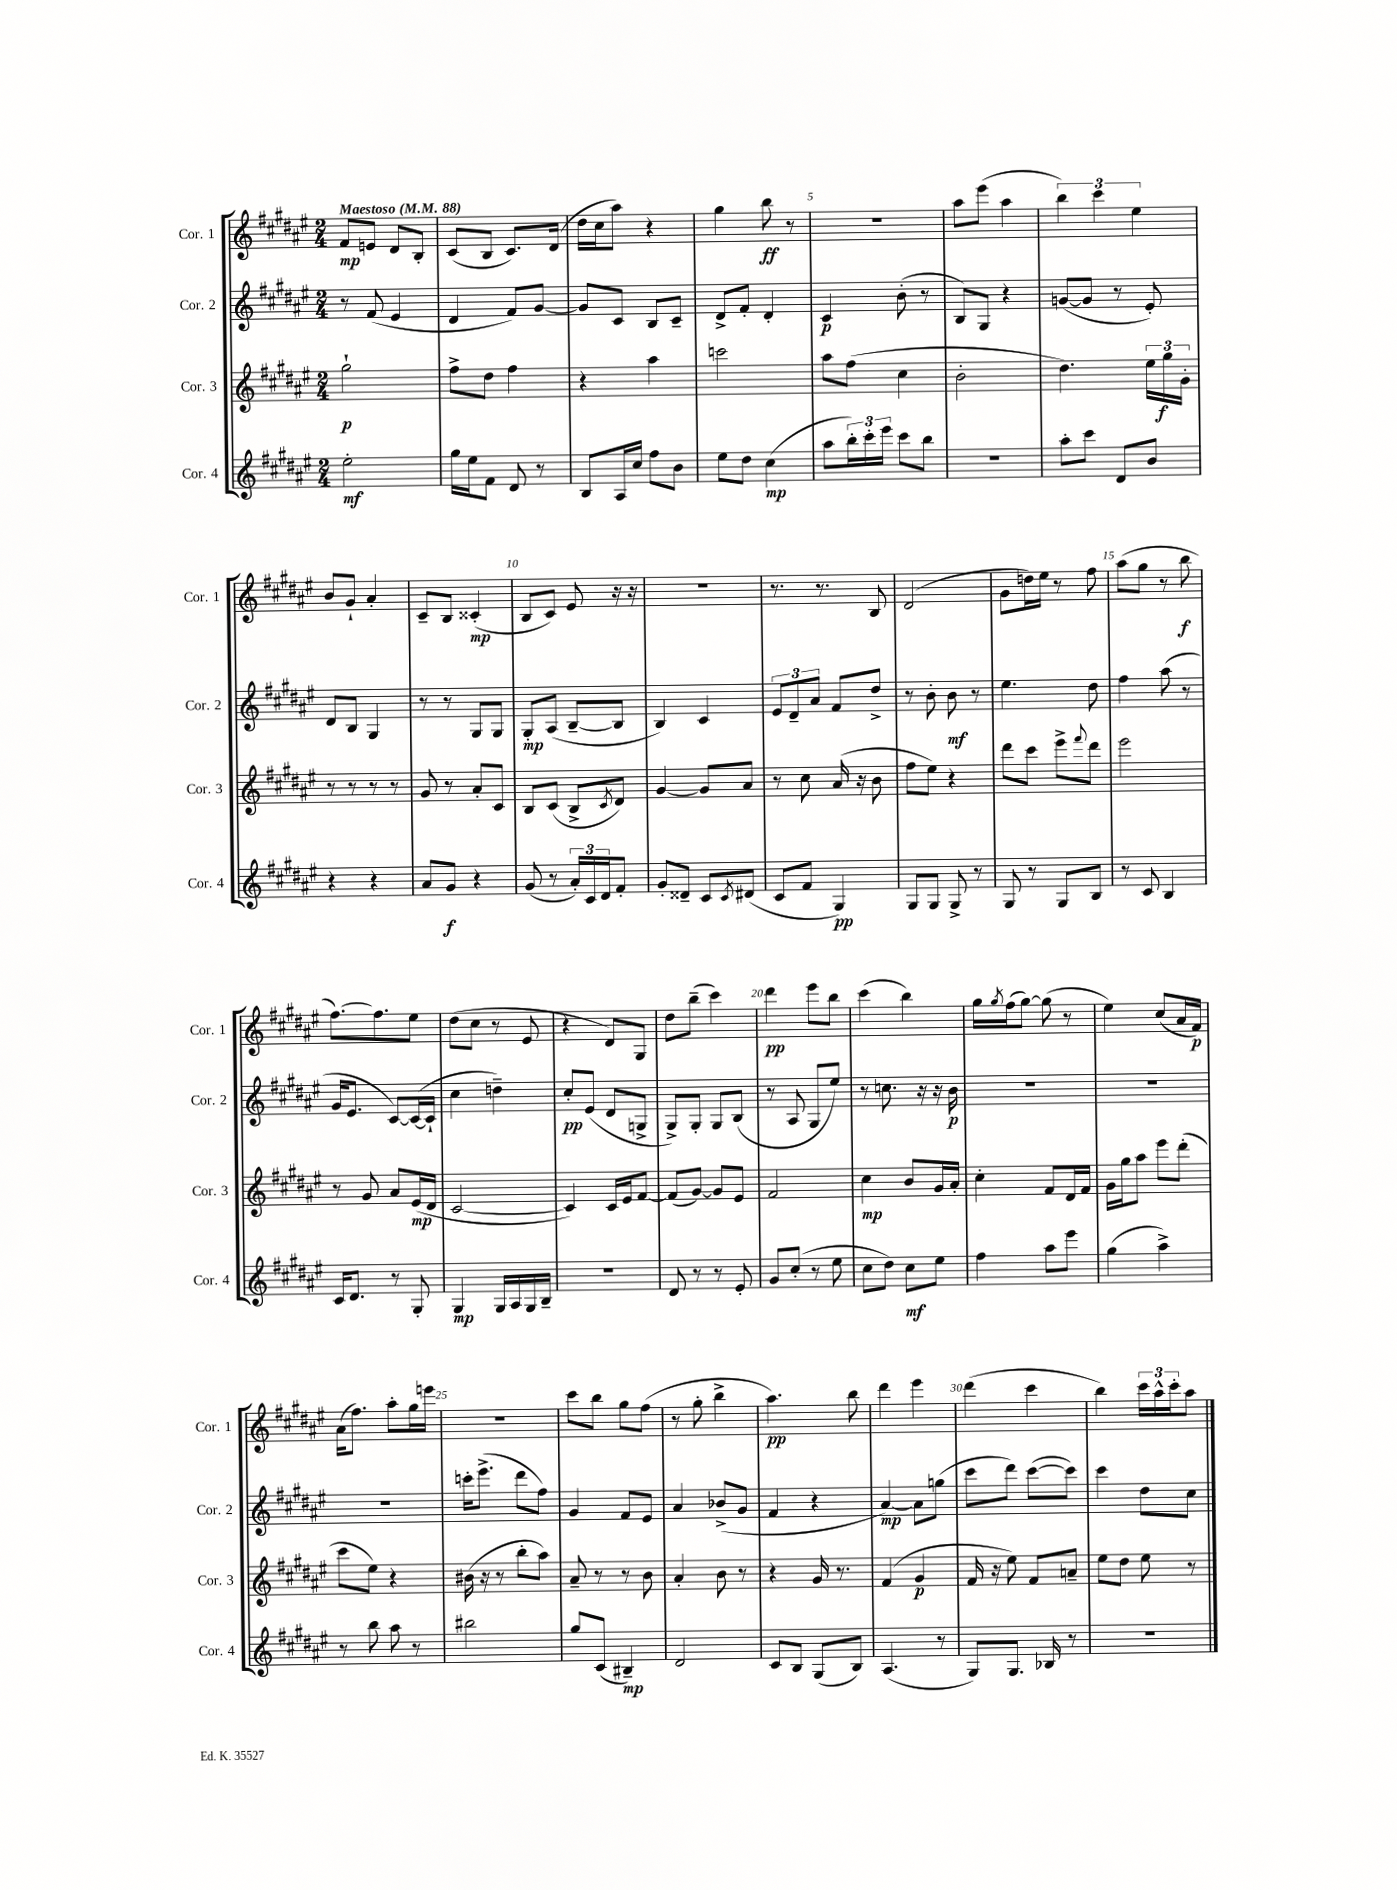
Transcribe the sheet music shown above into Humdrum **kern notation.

**kern	**kern	**kern	**kern
*staff4	*staff3	*staff2	*staff1
*clefG2	*clefG2	*clefG2	*clefG2
*k[f#c#g#d#a#e#]	*k[f#c#g#d#a#e#]	*k[f#c#g#d#a#e#]	*k[f#c#g#d#a#e#]
*M2/4	*M2/4	*M2/4	*M2/4
*MM88	*MM88	*MM88	*MM88
2ee#'	2gg#`	8r	8f#
.	.	(8f#	8e
.	.	4e#	8d#
.	.	.	8B'
=	=	=	=
16gg#	8ff#^	4d#	(8c#
16ee#	.	.	.
8f#	8dd#	.	8B
8d#	4ff#	8f#)	8.c#)
8r	.	[8g#	.
.	.	.	(16d#
=	=	=	=
8B	4r	8g#]	16dd#
.	.	.	16cc#
16A#	.	8c#	8aa#)
16cc#	.	.	.
8ff#	4aa#	8B	4r
8b	.	8c#~	.
=	=	=	=
8ee#	2ccc	8d#^	4gg#
8dd#	.	8f#'	.
(4cc#	.	4d#'	8bb
.	.	.	8r
=	=	=	=
8aa#	8aa#	4c#	2r
24bb')	(8ff#	.	.
24ccc#'	.	.	.
24eee#	.	.	.
8ccc#	4cc#	(8b'	.
8bb	.	8r	.
=	=	=	=
2r	2b'	8B)	8aa#
.	.	8G#	(8eee#
.	.	4r	4aa#
=	=	=	=
8aa#'	4.dd#)	([8g	6bb)
8ccc#	.	8g]	.
.	.	.	6ccc#
8d#	.	8r	.
.	.	.	6ee#
8b	24ee#	8e#')	.
.	24gg#	.	.
.	24g#'	.	.
=	=	=	=
4r	8r	8d#	8b
.	8r	8B	8g#`
4r	8r	4G#	4a#'
.	8r	.	.
=	=	=	=
8a#	8g#	8r	8c#~
8g#	8r	8r	8B
4r	8a#'	8G#	(4c##'
.	8c#	8G#	.
=	=	=	=
(8g#	8B	8G#'	8B
8r	(8c#	(8A#	8c#)
24a#')	8B^	[8B~	8e#
24c#	.	.	.
24d#	.	.	.
.	8qc#	.	.
8f#'	8d#)	8B]	16r
.	.	.	16r
=	=	=	=
8g#'	[4g#	4B)	2r
8d##~	.	.	.
8c#	8g#]	4c#	.
8qc#	.	.	.
(8d#	8a#	.	.
=	=	=	=
8c#	8r	12e#	8.r
.	.	12d#~	.
8f#	8cc#	.	.
.	.	12a#	.
.	.	.	8.r
4G#)	(16a#	8f#	.
.	16r	.	.
.	8b	8dd#^	8B
=	=	=	=
8G#	8ff#	8r	(2d#
8G#	8ee#)	8b'	.
8G#^	4r	8b	.
8r	.	8r	.
=	=	=	=
8G#	8ddd#	4.ee#	8g#
8r	8ccc#	.	16dd)
.	.	.	16ee#
8G#	8eee#^	.	8r
.	8qqfff#	.	.
8B	8ddd#	8dd#	8ff#
=	=	=	=
8r	2eee#	4ff#	(8aa#
8c#	.	.	8gg#
4B	.	(8aa#	8r
.	.	8r	8bb
=	=	=	=
16c#	8r	16g#	[8.ff#)
8.d#	.	8.e#	.
.	8g#	.	.
.	.	.	8.ff#]
8r	8a#	[8c#)	.
8G#'	(16e#	(16c#_	8ee#
.	16d#	16c#`]	.
=	=	=	=
4G#	[2c#	4cc#	(8dd#
.	.	.	8cc#
16G#	.	4dd~)	8r
16A#	.	.	.
16G#	.	.	8e#
16B~	.	.	.
=	=	=	=
2r	4c#])	8cc#'	4r
.	.	(8e#	.
.	16c#	8d#	8d#)
.	16e#	.	.
.	[8f#	8G^	8G#
=	=	=	=
8d#	(8f#]	8G#^)	8dd#
8r	[8g#)	8G#'	(8bb~
8r	8g#]	8G#	4ccc#)
8e#'	8e#	(8B	.
=	=	=	=
8g#	2f#	8r	4ddd#
(8cc#'	.	8A#	.
8r	.	8G#	8eee#
8ee#	.	8ee#)	8bb
=	=	=	=
8cc#	4cc#	8r	(4ccc#
8dd#)	.	8.cc	.
8cc#	8b	.	4bb)
.	.	16r	.
8ee#	16g#	16r	.
.	16a#'	16b	.
=	=	=	=
4ff#	4cc#'	2r	16gg#
.	.	.	8qgg#
.	.	.	(16ff#
.	.	.	[8gg#)
8aa#	8f#	.	(8gg#]
8eee#	16d#	.	8r
.	16f#	.	.
=	=	=	=
(4gg#	16g#	2r	4ee#)
.	16gg#	.	.
.	8aa#	.	.
4aa#^)	8eee#	.	(8cc#
.	(8ddd#'	.	16a#
.	.	.	16f#)
=	=	=	=
8r	8ccc#	2r	(16a#
.	.	.	8.ff#)
8bb	8ee#)	.	.
8aa#	4r	.	8aa#'
8r	.	.	16gg#
.	.	.	16eee
=	=	=	=
2bb#	(16b#	16ccc'	2r
.	16r	(8.eee#^	.
.	8r	.	.
.	8bb'	8ddd#	.
.	8aa#)	8ff#)	.
=	=	=	=
8gg#	8a#~	4g#	8ccc#
(8c#	8r	.	8bb
4B#~)	8r	8f#	8gg#
.	8b	8e#	(8ff#
=	=	=	=
2d#	4a#'	4a#	8r
.	.	.	8gg#'
.	8b	(8b-^	4bb^
.	8r	8g#	.
=	=	=	=
8c#	4r	4f#	4.aa#)
8B	.	.	.
(8G#	16g#	4r	.
.	8.r	.	.
8B)	.	.	8bb
=	=	=	=
(4.A#	(4f#	[4a#)	4ddd#
.	4g#	8a#]	4eee#
8r	.	(8gg	.
=	=	=	=
8G#)	16f#	8ccc#	(4ddd#
.	16r	.	.
8.G#	8ee#)	8ddd#)	.
.	8f#	([8ccc#	4ccc#
16B-	.	.	.
8r	8a~	8ccc#])	.
=	=	=	=
2r	8ee#	4ccc#	4bb)
.	8dd#	.	.
.	8ee#	8dd#	24ccc#
.	.	.	24aa#^^
.	.	.	24ccc#'
.	8r	8cc#	8aa#
==	==	==	==
*-	*-	*-	*-
